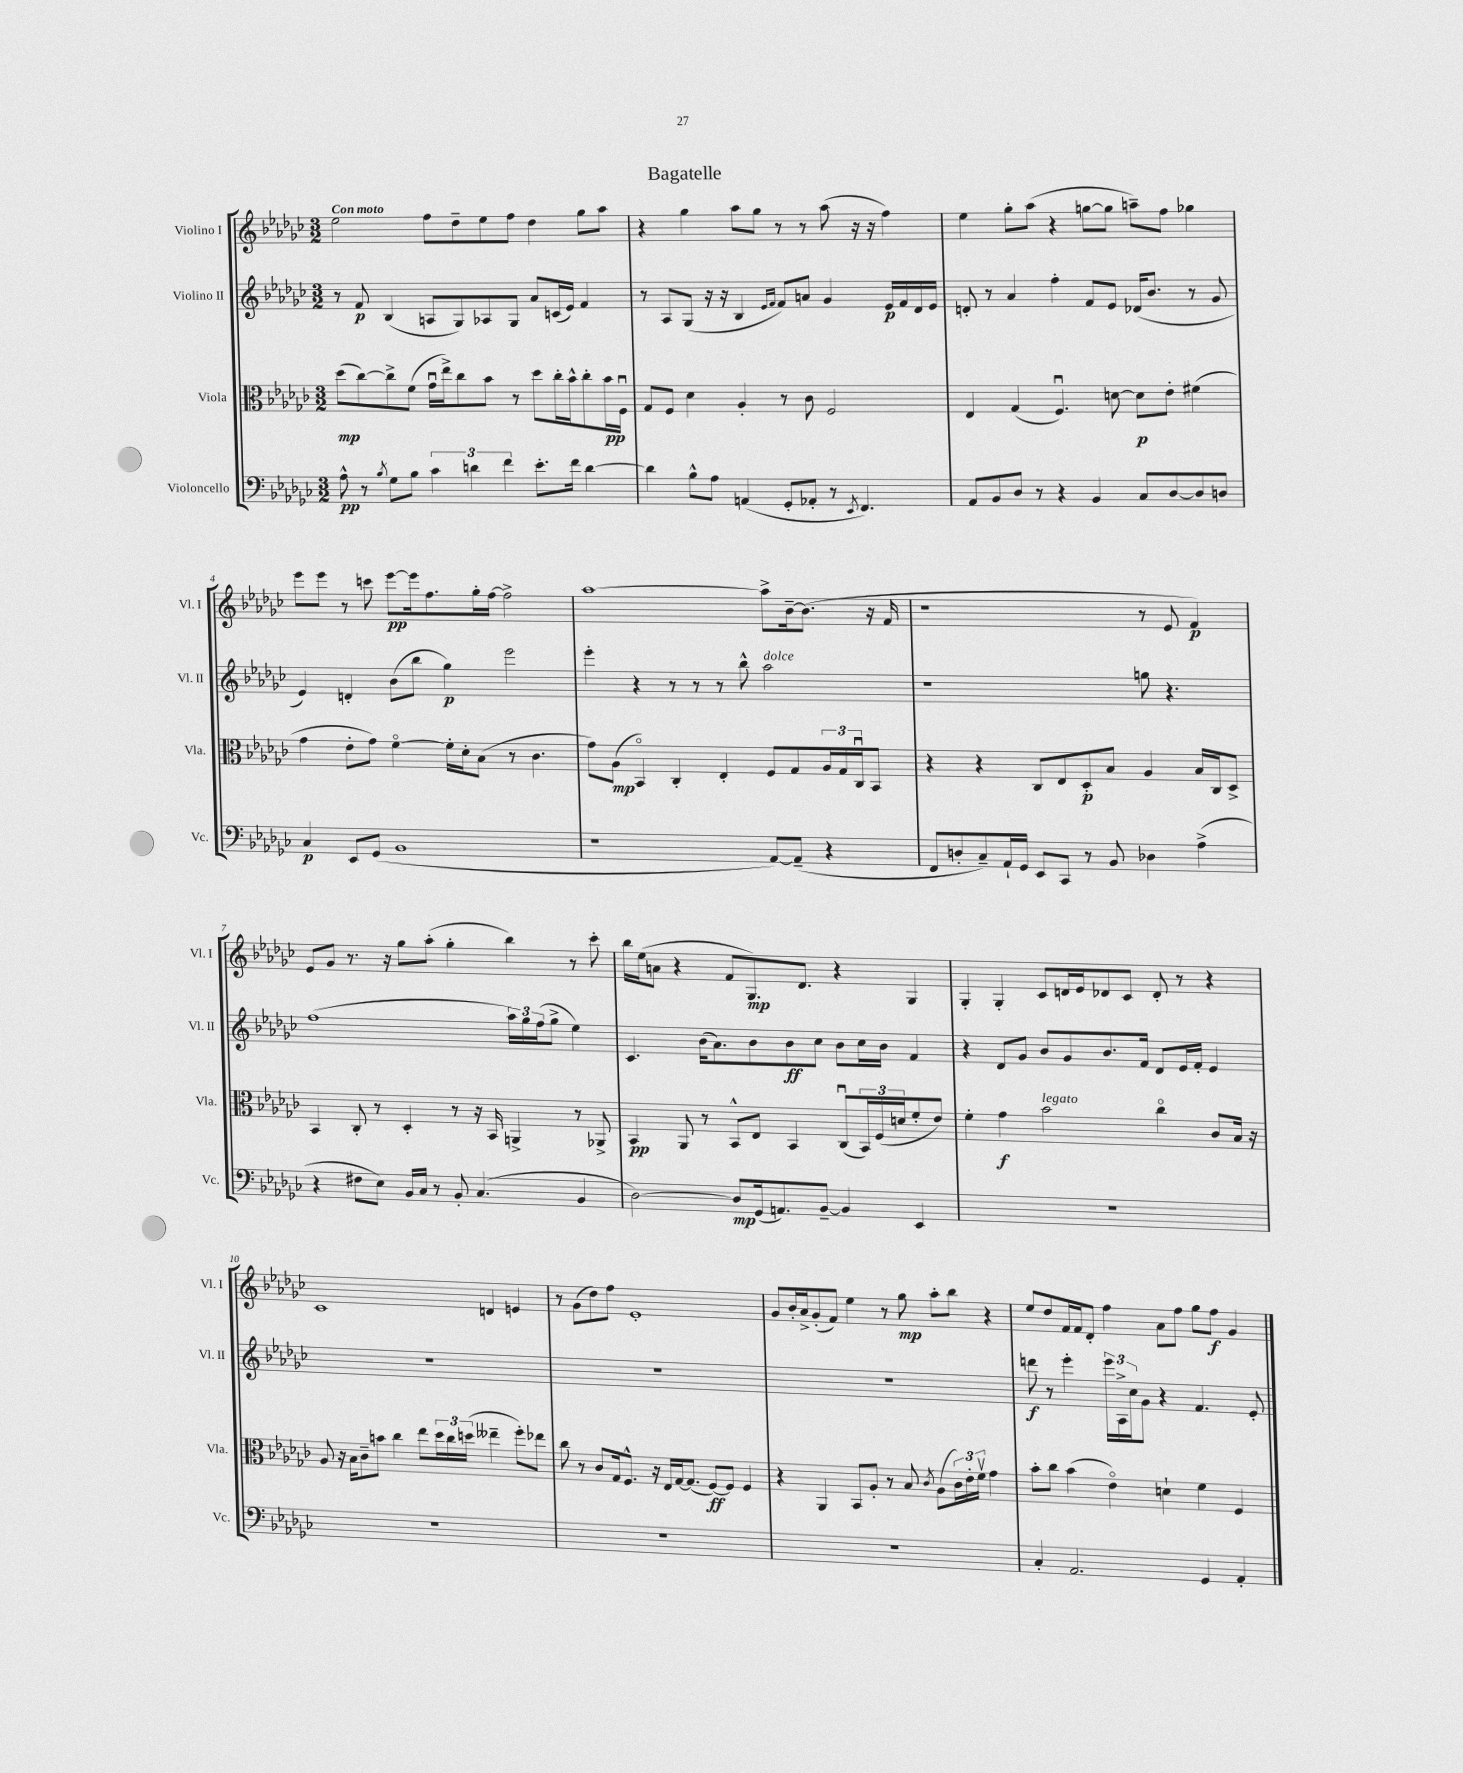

**kern	**kern	**kern	**kern
*staff4	*staff3	*staff2	*staff1
*clefF4	*clefC3	*clefG2	*clefG2
*k[b-e-a-d-g-c-]	*k[b-e-a-d-g-c-]	*k[b-e-a-d-g-c-]	*k[b-e-a-d-g-c-]
*M3/2	*M3/2	*M3/2	*M3/2
8A-^^	(8dd-	8r	2ee-
8r	[8cc-)	8f	.
8qB-	.	.	.
8G-	8cc-^]	(4B-	.
8B-	(8f	.	.
6c-	16g-u	8A	8ff
.	16ee-^)	.	.
.	8cc-	8G-)	8dd-~
6d	.	.	.
.	8b-	8A-	8ee-
6f	.	.	.
.	8r	8G-	8ff
8.e-'	8dd-	8a-	4dd-
.	16cc-'	(16c	.
16f	16b-^^	16e-)	.
[4d	8cc-'	4f	8gg-
.	16b-	.	8aa-
.	16Fu	.	.
=	=	=	=
4d]	8G-	8r	4r
.	8F	8A-	.
8B-^^	4d-	(8G-	4gg-
8A-	.	16r	.
.	.	16r	.
(4AA	4A-'	4B-	8aa-
.	.	.	8gg-
.	.	16qqe-	.
.	.	16qqf	.
8GG-'	8r	8f)	8r
8AA-'	8c-	8a	8r
8r	2F	4g-	(8aa-
8qEE-	.	.	.
4.FF)	.	.	16r
.	.	.	16r
.	.	16e-	4ff)
.	.	16f	.
.	.	16d-	.
.	.	16e-	.
=	=	=	=
8AA-	4E-	8d'	4ee-
8BB-	.	8r	.
8D-	(4G-	4a-	8gg-'
8r	.	.	(8aa-
4r	4.Fu)	4ff'	4r
4BB-	.	8f	[8gg
.	[8d	8e-	8gg]
8C-	8d]	(16d-	8aa~)
.	.	8.b-	.
[8D-	8e-'	.	8ff
8D-]	(4f#	8r	4gg-
8D	.	8g-	.
=	=	=	=
4C-	4g-	4e-)	8eee-
.	.	.	8eee-
8EE-	8e-'	4d'	8r
(8GG-	8g-)	.	8ccc
1BB-	[4fo	(8b-	[8eee-
.	.	8bb-	16eee-]
.	.	.	8.ff
.	16f']	4gg-)	.
.	16d-'	.	.
.	(8B-	.	16gg-'
.	.	.	[16ff
.	8r	2eee-	2ff^]
.	4.c-	.	.
=	=	=	=
1r	8g-)	4eee-'	[1aa-
.	(8A-	.	.
.	4BB-o)	4r	.
.	4C-'	8r	.
.	.	8r	.
.	4E-'	8r	.
.	.	8bb-^^	.
[8AA-)	8F	2aa-	8aa-^]
(8AA-~]	8G-	.	[16b-~
.	.	.	(8.b-]
4r	24A-	.	.
.	24G-	.	.
.	24C-u	.	.
.	8BB-	.	16r
.	.	.	16f
=	=	=	=
8FF	4r	1r	1r
8D'	.	.	.
8C-~)	4r	.	.
16AA-`	.	.	.
16GG-	.	.	.
8EE-	8C-	.	.
8CC-	8E-	.	.
8r	8D-'	.	.
8BB-	8B-	.	.
4D-	4A-	8gg	8r
.	.	4.r	8e-
(4A-^	16B-	.	4f)
.	16C-	.	.
.	8D-^	.	.
=	=	=	=
4r	4BB-	(1ff	8e-
.	.	.	8g-
8F#	8C-'	.	8.r
8E-)	8r	.	.
.	.	.	16r
16BB-	4D-'	.	8gg-
16C-	.	.	.
8r	.	.	(8aa-'
8BB-'	8r	.	4gg-'
(4.C-	16r	.	.
.	16BB-	.	.
.	4AA^	24aa-)	4bb-)
.	.	24gg-	.
.	.	(24ff	.
.	.	8gg-^	.
4BB-	8r	4ee-)	8r
.	8AA-^	.	8ccc-'
=	=	=	=
[2D-)	4BB-	4.c-	16bb-
.	.	.	(16ee-
.	.	.	8a
.	8AA-	.	4r
.	8r	(16b-	.
.	.	8.a-)	.
8D-]	8BB-^^	.	8f
(16GG-	8E-	8b-	8.G-)
8.AA)	.	.	.
.	4BB-	8b-	.
.	.	.	8.d-
[8BB-~	.	8cc-	.
4BB-]	(8C-u	8b-	4r
.	24BB-)	16cc-	.
.	(24F	.	.
.	.	16b-	.
.	24d	.	.
4EE-	8f'	4f	4G-
.	8e-)	.	.
=	=	=	=
1.r	4f'	4r	4G-'
.	4g-	8d-	4G-'
.	.	8g-	.
.	2b-	8b-	8c-
.	.	8g-	16d
.	.	.	16e-
.	.	8.b-	8d-
.	.	.	8c-
.	.	16f	.
.	4cc-o	8d-	8d-'
.	.	16e-	8r
.	.	16f'	.
.	8c-	4e-	4r
.	16B-	.	.
.	16r	.	.
=	=	=	=
1.r	8A-	1.r	1c-
.	16r	.	.
.	16B-	.	.
.	8c-~	.	.
.	8b	.	.
.	4cc-	.	.
.	8ee-	.	.
.	24dd-	.	.
.	24cc-	.	.
.	(24dd	.	.
.	4ee--~	.	4d
.	8ff')	.	4e
.	8ee-	.	.
=	=	=	=
1.r	8cc-	1.r	8r
.	8r	.	(8g-
.	8c-	.	8dd-)
.	16G-	.	8ff
.	8.F^^	.	.
.	.	.	1e-'
.	16r	.	.
.	16E-	.	.
.	[16G-	.	.
.	(8.G-]	.	.
.	[8F)	.	.
.	8F]	.	.
.	4F	.	.
=	=	=	=
1.r	4r	1.r	8g-
.	.	.	16b-'
.	.	.	16a-^
.	4AA-	.	(8g-'
.	.	.	8f)
.	8BB-	.	4ee-
.	8A-'	.	.
.	8r	.	8r
.	8B-	.	8gg-
.	8qc-	.	.
.	(8A-	.	8aa-'
.	24c-)	.	8bb-
.	24e-'	.	.
.	24fv	.	.
.	4g-	.	4r
=	=	=	=
4C-'	8b-'	8ddd	8ee-
.	8cc-	8r	8dd-
2.AA-	(4b-	4eee-'	16f
.	.	.	16f
.	.	.	8d-'
.	4e-o)	24eee-	4ff
.	.	24A-^	.
.	.	24cc-	.
.	.	8g-	.
.	4d`	4r	8a-
.	.	.	8ff
4GG-	4f	4.f	8gg-
.	.	.	8ff
4AA-'	4F	.	4g-
.	.	8e-'	.
==	==	==	==
*-	*-	*-	*-
